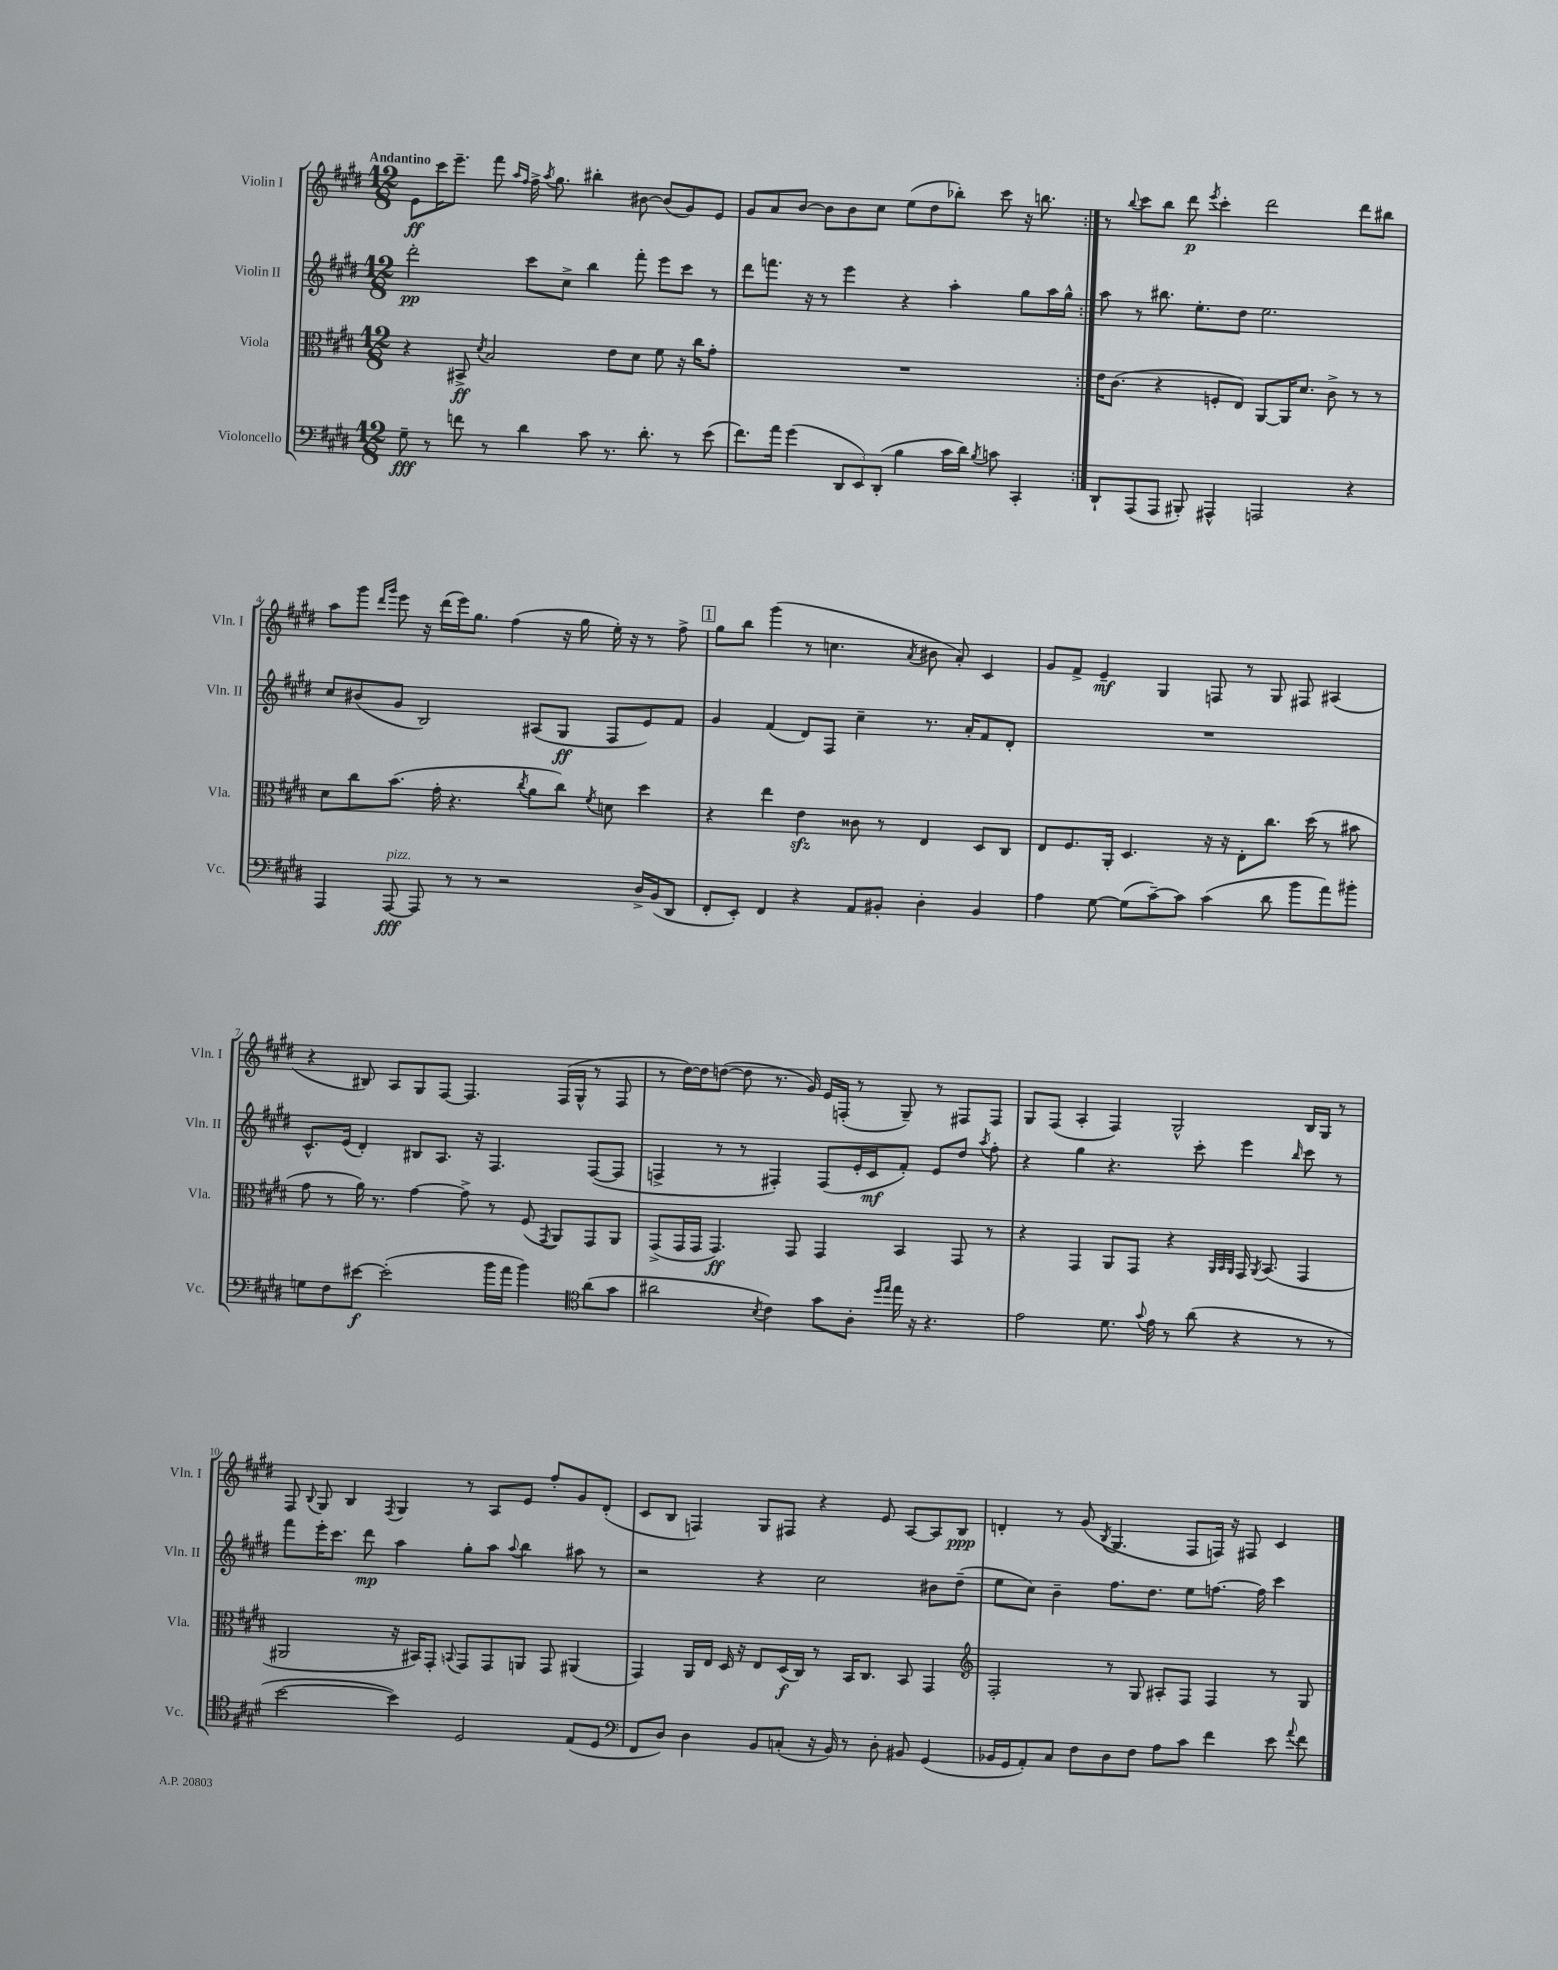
<<
\new StaffGroup <<
\new Staff = "s0" \with { instrumentName = "Violin I" shortInstrumentName = "Vln. I" } {
    \clef treble \key e \major \numericTimeSignature \time 12/8 \tempo "Andantino"
    \autoBeamOff \repeat volta 2 { e'8[\ff cis'''16 e'''8.]-- fis'''8 \grace { a''16[ fis''16] } fis''16-> \acciaccatura { a''8 } gis''8. bis''4-. bis'8~ bis'8[( gis'8) e'8] |
    gis'8[ a'8 b'8]~ b'8[ b'8 cis''8] e''8[( dis''8 bes''8]-.) cis'''8 r16 b''8. | }
    r8 \appoggiatura { b''8 } cis'''8[ b''8] dis'''8\p \acciaccatura { e'''8 } cis'''4-. dis'''2 dis'''8[ bis''8] |
    a''8[ gis'''8] \grace { dis'''16[ gis'''16] } e'''8 r16 dis'''16[( e'''16) gis''8.] fis''4( r16 gis''16 e''16-.) r16 r8 fis''8-> |
    \mark \markup { \box "1" } gis''8[ b''8] gis'''4( r8 c''4. \acciaccatura { a'8 } bis'8 a'8-.) cis'4 |
    gis'8[ fis'8]-> e'4--\mf gis4 f8 r8 gis8 fis8 ais4( |
    r4 bis8) a8[ gis8 fis8]~ fis4. fis16[( gis16]-^ r8 fis8 |
    r8 dis''16[~) dis''16 d''8]~( d''8 r8. gis'16) e'16[ f16]-.( r8 gis8--) r8 fis8[ fis8] |
    gis8[ fis8]( a4-. fis4) gis2-^ b16[ gis16] r8 |
    fis8 \appoggiatura { b8 } gis8 b4 \acciaccatura { fis8 } gis4 r8 a8[ e'8] fis''8[-. gis'8 dis'8]-.( |
    cis'8[ b8] f4) gis8[ fis8] r4 e'8 a8[~ a8 b8]\ppp |
    d'4-. r8 gis'8( \acciaccatura { b8 } gis4. fis8[ f16]) r16 fis8 cis'4 \bar "|." |
}
\new Staff = "s1" \with { instrumentName = "Violin II" shortInstrumentName = "Vln. II" } {
    \clef treble \key e \major \numericTimeSignature \time 12/8
    \autoBeamOff \repeat volta 2 { dis'''2-.\pp cis'''8[ cis''8]-> b''4 fis'''8-. e'''8[ cis'''8] r8 |
    dis'''8[ f'''8.] r16 r8 e'''4 r4 a''4-. gis''8[ a''16 gis''16]-^ | }
    a''8 r8 bis''8. e''8.[-. dis''8] e''2. |
    cis''8[ bis'8( gis'8] b2) ais8[( gis8]\ff fis8[ e'8) fis'8] |
    \mark \markup { \box "1" } gis'4 fis'4( dis'8[) fis8] cis''4-- r8. a'16[-. fis'8 dis'8]-. |
    R1. |
    cis'8.[-^ e'16]( dis'4-.) bis8[ a8.] r16 fis4. fis8[~( fis8] |
    f4-> r8 r8 fis4-.) fis8[( e'16-. cis'16\mf fis'8]-.) e'8[ dis''8] \acciaccatura { a''8 } fis''8-. |
    r4 gis''4 r4. cis'''8-. e'''4 \grace { b''16 } cis'''8 r8 |
    fis'''8[ e'''16-. cis'''8.] dis'''8\mp a''4 gis''8[-. a''8] \appoggiatura { a''8 } b''4 ais''8 r8 |
    r2 r4 cis''2 bis'8[ dis''8]--( |
    e''8[ cis''8]) b'4-- fis''8.[ dis''8.] e''8[ f''8.]~ f''16 cis'''4 \bar "|." |
}
\new Staff = "s2" \with { instrumentName = "Viola" shortInstrumentName = "Vla." } {
    \clef alto \key e \major \numericTimeSignature \time 12/8
    \autoBeamOff \repeat volta 2 { r4 bis,8->\ff \acciaccatura { dis'8 } b2 e'8[ dis'8] fis'8 r16 cis''16[ gis'8]-. |
    R1. | }
    e'16[ cis'8.]( r4 f8[-. e8]) a,8[~ a,16 dis'8.] cis'8-> r8 r8 |
    dis'8[ cis''8 b'8.]( gis'16-. r4. \acciaccatura { cis''8 } a'8[ cis''8]) \acciaccatura { fis'8 } d'8 dis''4 |
    \mark \markup { \box "1" } r4 e''4 e'4\sfz cisis'8 r8 e4 dis8[ cis8] |
    e8[ fis8. a,16]-. dis4. r16 r16 e8[-. cis''8.] dis''16( r8 bis'8 |
    gis'8 r8 a'16) r8. gis'4~ gis'8-> r8 fis8( \acciaccatura { gis,8 } a,8[) gis,8 a,8] |
    gis,8[->( gis,16 gis,16] gis,4.\ff) gis,8 gis,4 b,4 gis,8 r8 |
    r4 gis,4 a,8[ gis,8] r4 \grace { a,32[ b,32 a,32] } gis,16 \acciaccatura { a,8 } b,8.( gis,4 |
    ais,2 r16 bis,16[) gis,8]-. \appoggiatura { b,8 } gis,8[ gis,8 a,8] gis,8 ais,4( |
    gis,4) a,16[ e16] dis16 r16 e8[ dis16\f( cis16]) r8 b,16[ cis8.] b,8 gis,4 |
    \clef treble fis2-. r8 gis8 ais8[-. fis8] fis4 r8 gis8 \bar "|." |
}
\new Staff = "s3" \with { instrumentName = "Violoncello" shortInstrumentName = "Vc." } {
    \clef bass \key e \major \numericTimeSignature \time 12/8
    \autoBeamOff \repeat volta 2 { gis8--\fff r8 f'8 r8 dis'4 cis'8 r8. dis'8.-. r8 e'8( |
    fis'8.[) a'16] gis'4( \tuplet 3/2 { dis,8[ e,8) dis,8]-.( } b4 cis'16[ dis'16]) \acciaccatura { b8 } c'8 cis,4-. | }
    dis,8[-! a,,8( a,,8] bis,,8-.) ais,,4-^ a,,2 r4 |
    a,,4 a,,8~\fff^\markup { \italic "pizz." } a,,8 r8 r8 r2 dis16[-> b,16( dis,8] |
    \mark \markup { \box "1" } fis,8[-. e,8]-.) fis,4 r4 a,8[ bis,8]-. dis4-. bis,4 |
    a4 gis8~ gis8[( cis'8~--) cis'8] cis'4( dis'8 b'8[ a'8) bis'8]-. |
    g8[ fis8 eis'8]~\f eis'2-.( b'16[ a'16] b'4) \clef tenor a'8[( gis'8] |
    ais'2 \acciaccatura { b8 } cis'4) gis'8[ a8]-. \grace { dis''16[ e''16] } e''16 r16 r4. |
    e'2 dis'8. \appoggiatura { gis'8 } e'16 r8 a'8( r4 r8 r8 |
    b'2~ b'4) dis2 e8[( dis8] |
    \clef bass fis,8[ dis8]) dis4 b,8[ c8]-.( r16 b,16) r8 dis8-. bis,8 gis,4( |
    bes,16[ gis,16 a,8-.) cis8] fis8[ dis8 fis8] a8[ cis'8] fis'4 e'8 \appoggiatura { a'8 } fis'8 \bar "|." |
}
>>
>>
